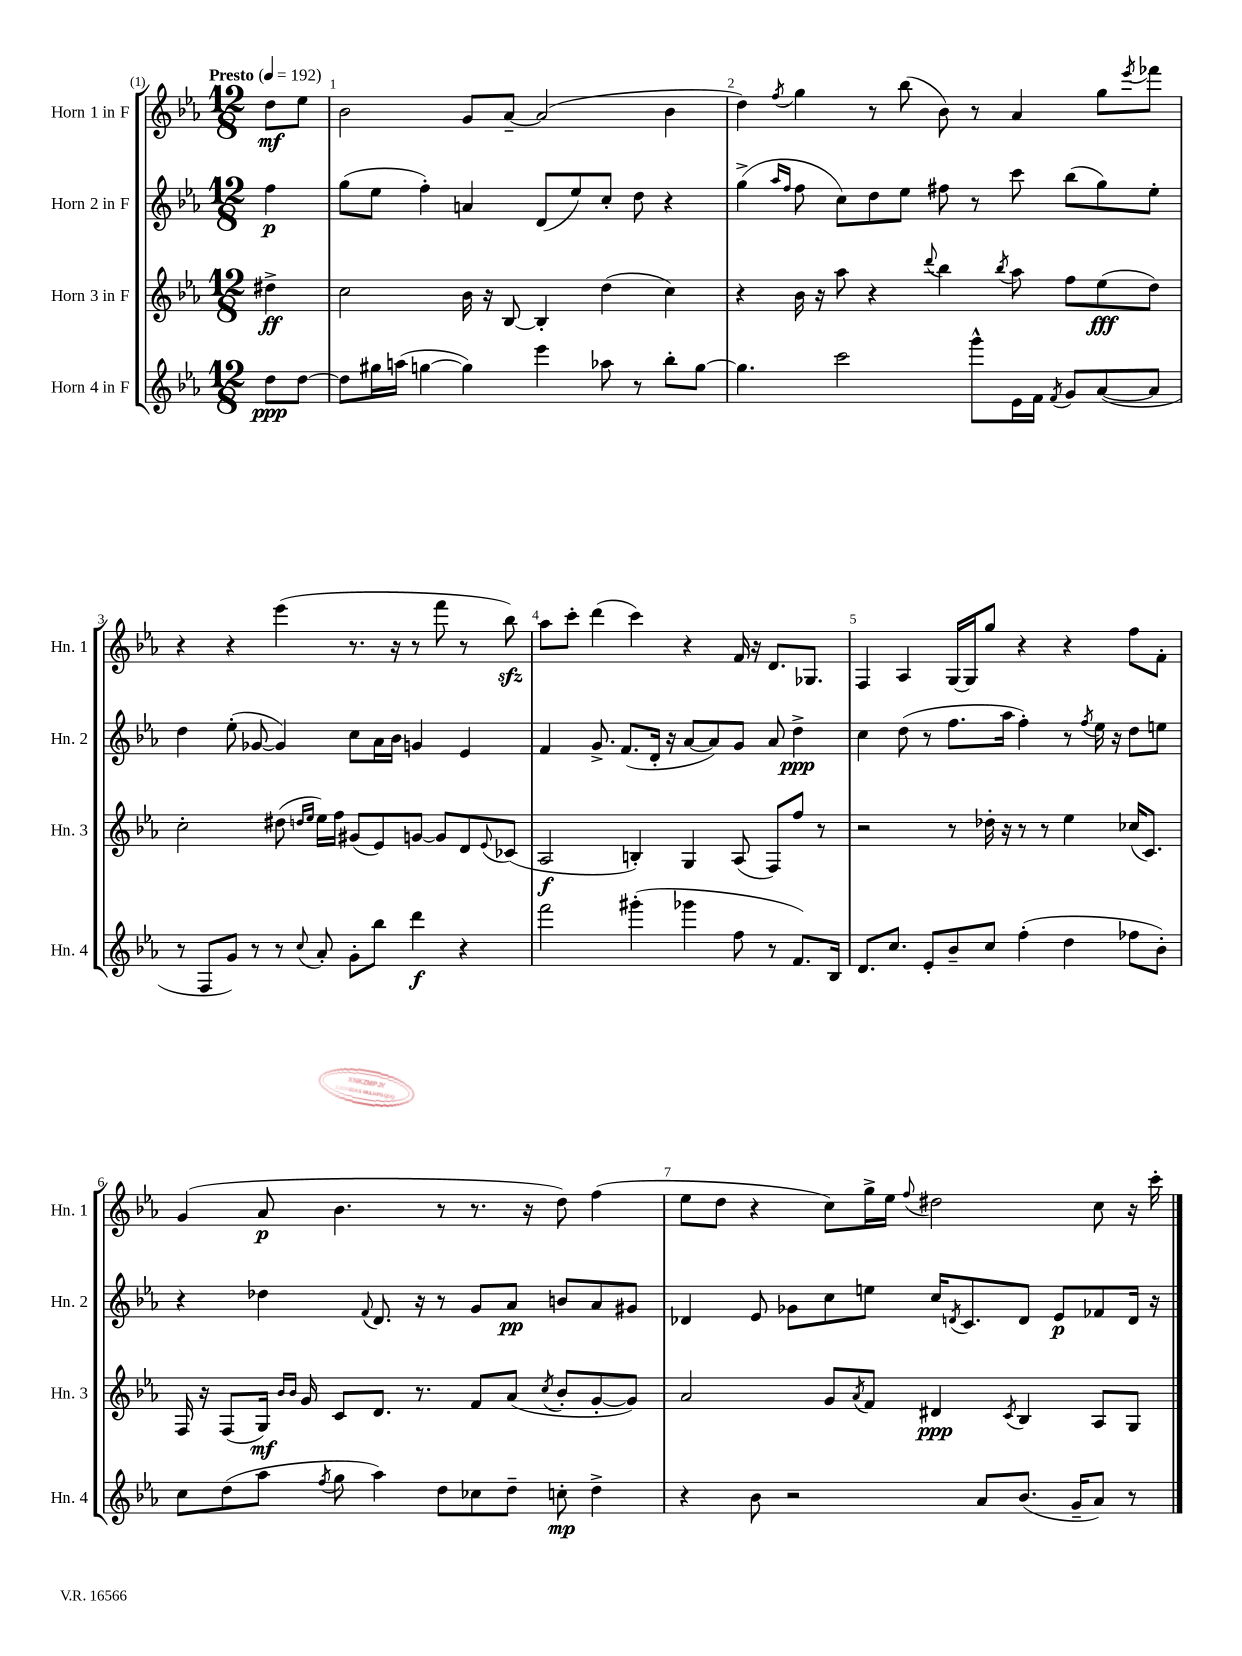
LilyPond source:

<<
\new StaffGroup <<
\new Staff = "s0" \with { instrumentName = "Horn 1 in F" shortInstrumentName = "Hn. 1" } {
    \clef treble \key ees \major \numericTimeSignature \time 12/8 \partial 4 \tempo "Presto" 4 = 192
    d''8\mf ees''8 |
    bes'2 g'8 aes'8~-- aes'2( bes'4 |
    d''4) \acciaccatura { f''8 } g''4 r8 bes''8( bes'8) r8 aes'4 g''8 \acciaccatura { ees'''8 } fes'''8 |
    r4 r4 ees'''4( r8. r16 r8 f'''8 r8 bes''8\sfz) |
    aes''8 c'''8-. d'''4( c'''4) r4 f'16 r16 d'8. ges8. |
    f4 aes4 g16~ g16 g''8 r4 r4 f''8 f'8-. |
    g'4( aes'8\p bes'4. r8 r8. r16 d''8) f''4( |
    ees''8 d''8 r4 c''8) g''16-> ees''16 \appoggiatura { f''8 } dis''2 c''8 r16 c'''16-. \bar "|." |
}
\new Staff = "s1" \with { instrumentName = "Horn 2 in F" shortInstrumentName = "Hn. 2" } {
    \clef treble \key ees \major \numericTimeSignature \time 12/8 \partial 4
    f''4\p |
    g''8( ees''8 f''4-.) a'4 d'8( ees''8) c''8-. d''8 r4 |
    g''4->( \grace { aes''16 f''16 } f''8 c''8) d''8 ees''8 fis''8 r8 c'''8 bes''8( g''8) ees''8-. |
    d''4 ees''8-.( ges'8~ ges'4) c''8 aes'16 bes'16 g'4 ees'4 |
    f'4 g'8.-> f'8.( d'16-. r16 aes'8~ aes'8) g'8 aes'8 d''4->\ppp |
    c''4 d''8( r8 f''8. aes''16 f''4-.) r8 \acciaccatura { f''8 } ees''16 r16 d''8 e''8 |
    r4 des''4 \appoggiatura { f'8 } d'8. r16 r8 g'8 aes'8\pp b'8 aes'8 gis'8 |
    des'4 ees'8 ges'8 c''8 e''8 c''16 \acciaccatura { d'8 } c'8. d'8 ees'8\p fes'8 d'16 r16 \bar "|." |
}
\new Staff = "s2" \with { instrumentName = "Horn 3 in F" shortInstrumentName = "Hn. 3" } {
    \clef treble \key ees \major \numericTimeSignature \time 12/8 \partial 4
    dis''4->\ff |
    c''2 bes'16 r16 bes8~ bes4-. d''4( c''4) |
    r4 bes'16 r16 aes''8 r4 \appoggiatura { d'''8 } bes''4 \acciaccatura { bes''8 } aes''8 f''8 ees''8\fff( d''8) |
    c''2-. dis''8( \grace { d''16 ees''16 } ees''16) f''16 gis'8( ees'8) g'8~ g'8 d'8 \appoggiatura { ees'8 } ces'8( |
    aes2\f b4-.) g4 aes8( f8) f''8 r8 |
    r2 r8 des''16-. r16 r8 r8 ees''4 ces''16( c'8.) |
    f16 r16 f8( g16\mf) \grace { bes'16 bes'16 } g'16 c'8 d'8. r8. f'8 aes'8( \acciaccatura { c''8 } bes'8-. g'8~-. g'8) |
    aes'2 g'8 \acciaccatura { aes'8 } f'8 dis'4\ppp \acciaccatura { c'8 } bes4 aes8 g8 \bar "|." |
}
\new Staff = "s3" \with { instrumentName = "Horn 4 in F" shortInstrumentName = "Hn. 4" } {
    \clef treble \key ees \major \numericTimeSignature \time 12/8 \partial 4
    d''8\ppp d''8~ |
    d''8 gis''16 a''16( g''4~ g''4) ees'''4 aes''8 r8 bes''8-. g''8~ |
    g''4. c'''2 g'''8-^ ees'16 f'16 \acciaccatura { f'8 } g'8 aes'8~( aes'8 |
    r8 f8 g'8) r8 r8 \appoggiatura { c''8 } aes'8-. g'8-. bes''8 d'''4\f r4 |
    f'''2 gis'''4-.( ges'''4 f''8 r8 f'8.) bes16 |
    d'8. c''8. ees'8-. bes'8-- c''8 f''4-.( d''4 fes''8 bes'8-.) |
    c''8 d''8( aes''8 \acciaccatura { f''8 } g''8 aes''4) d''8 ces''8 d''8-- c''8-.\mp d''4-> |
    r4 bes'8 r2 aes'8 bes'8.( g'16-- aes'8) r8 \bar "|." |
}
>>
>>
\layout { \context { \Score \override BarNumber.break-visibility = ##(#f #t #t) barNumberVisibility = #all-bar-numbers-visible } }
